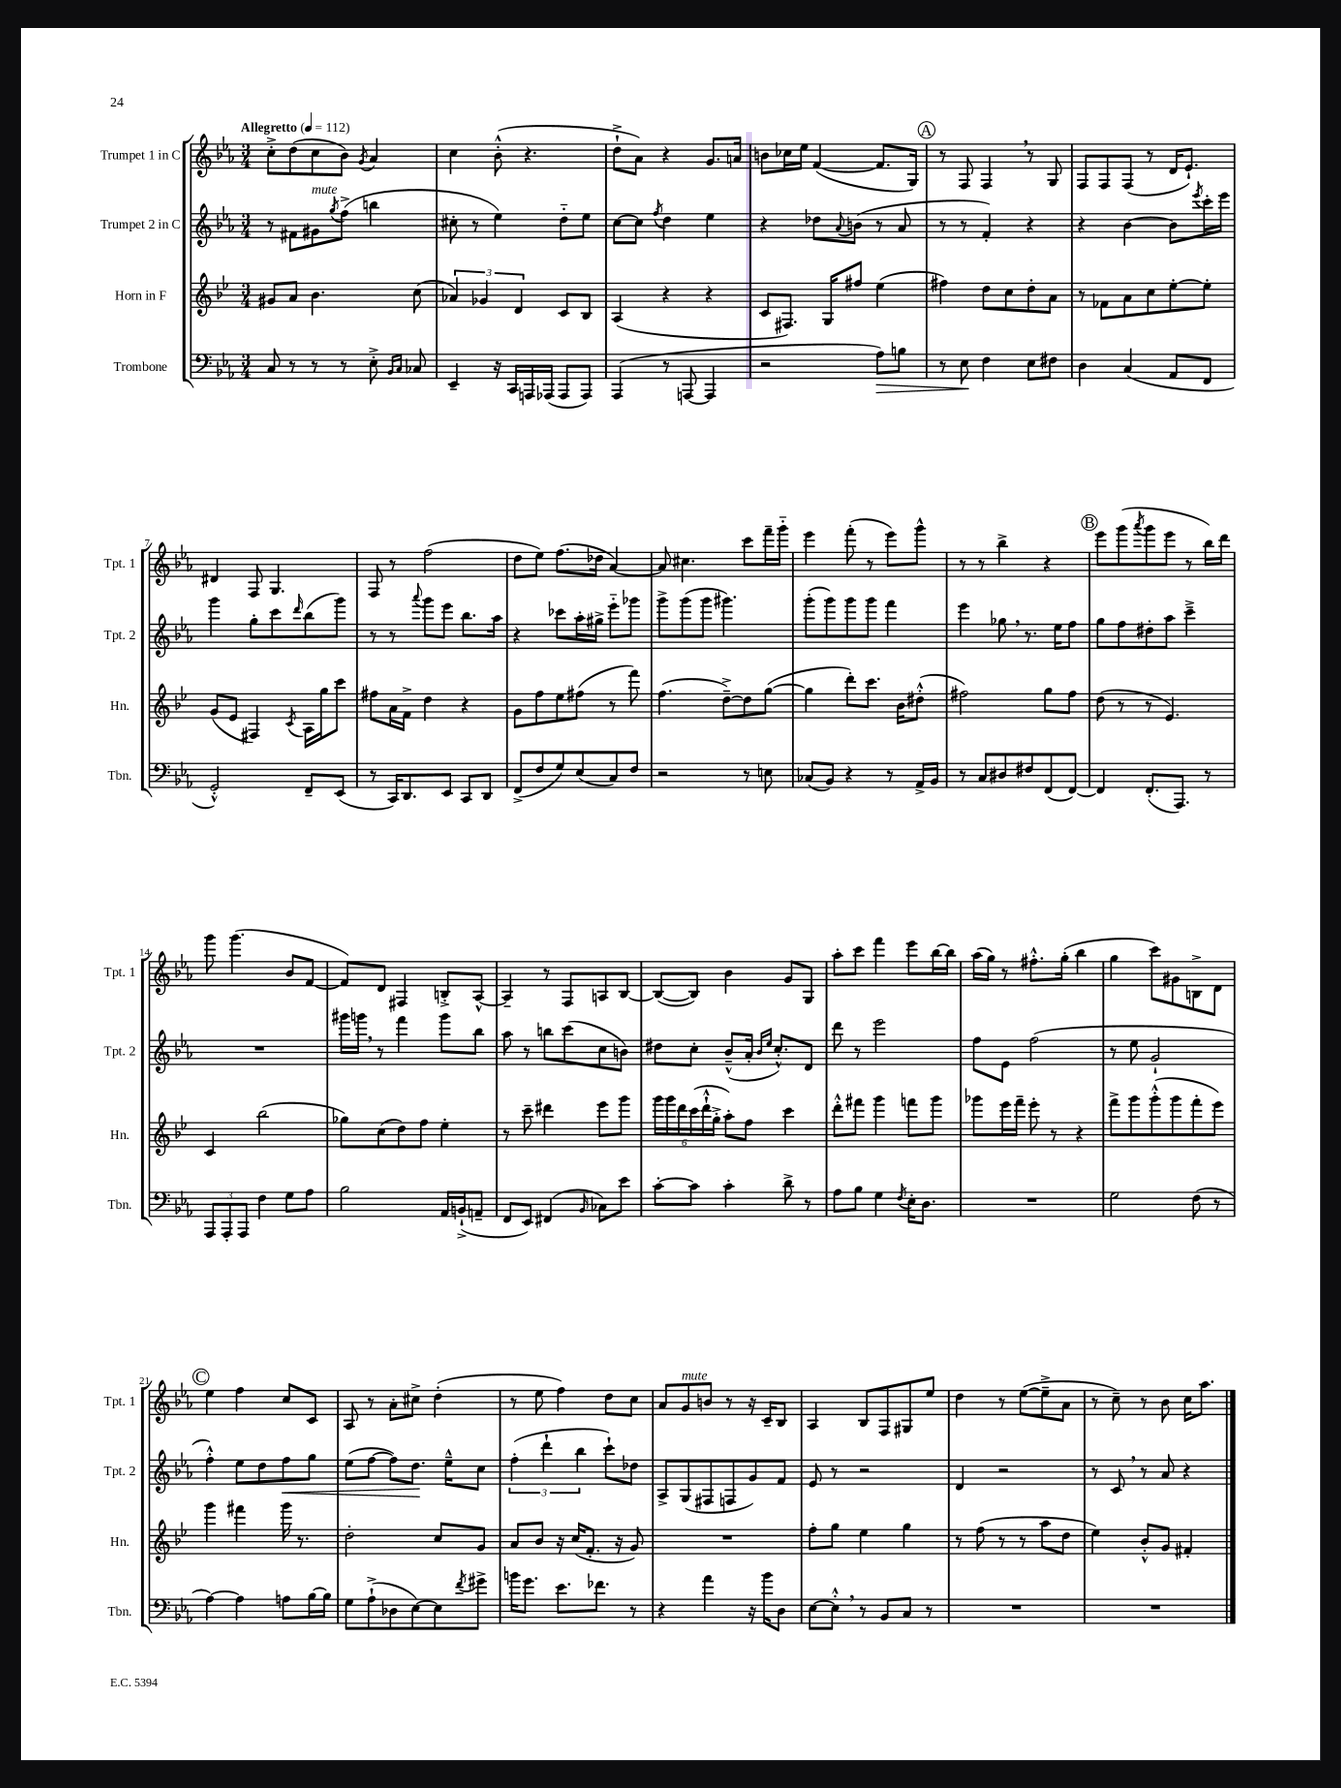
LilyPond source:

<<
\new StaffGroup <<
\new Staff = "s0" \with { instrumentName = "Trumpet 1 in C" shortInstrumentName = "Tpt. 1" } {
    \clef treble \key ees \major \numericTimeSignature \time 3/4 \tempo "Allegretto" 4 = 112
    c''8-.-> d''8( c''8 bes'8) \acciaccatura { g'8 } aes'4 |
    c''4 bes'8-.-^( r4. |
    d''8-!-> aes'8) r4 g'8. a'16 |
    b'8 ces''16 ees''16 f'4~( f'8. g16) |
    \mark \markup { \circle "A" } r8 f8 f4 \breathe r8 g8 |
    f8 f8 f8( r8 d'16 ees'8.-!) |
    dis'4 f8 g4. |
    f8 r8 f''2( |
    d''8 ees''8) f''8.( des''16 aes'4~) |
    aes'8 cis''4. c'''8 f'''16-- g'''16-_ |
    ees'''4 f'''8-.( r8 ees'''8) g'''8-^ |
    r8 r8 bes''4-> r4 |
    \mark \markup { \circle "B" } ees'''8 g'''8( \acciaccatura { aes'''8 } g'''8 ees'''8 r8 bes''16) d'''16 |
    g'''8 g'''4.( bes'8 f'8~ |
    f'8) d'8 fis4 b8-.-> aes8~-^ |
    aes4-- r8 f8 a8 bes8~ |
    bes8~( bes8) bes'4 g'8 g8 |
    aes''8-. c'''8 f'''4 ees'''8 bes''16~ bes''16 |
    aes''16( g''16) r8 fis''8.-.-^ g''16-.( bes''4 |
    g''4 c'''8) gis'8 b8-> d'8 |
    \mark \markup { \circle "C" } ees''4 f''4 c''8 c'8 |
    aes8 r8 aes'8-. cis''8-> d''4-.( |
    r8 ees''8 f''4) d''8 c''8 |
    aes'8 g'8^\markup { \italic "mute" } b'8 r8 r16 c'16-- bes8 |
    aes4 bes8 f8 gis8 ees''8 |
    d''4 r8 ees''8~( ees''8---> aes'8 |
    r8 c''8--) r8 bes'8 c''16 aes''8. \bar "|." |
}
\new Staff = "s1" \with { instrumentName = "Trumpet 2 in C" shortInstrumentName = "Tpt. 2" } {
    \clef treble \key ees \major \numericTimeSignature \time 3/4
    r8 fis'8 gis'8^\markup { \italic "mute" } \acciaccatura { g''8 } f''8->( b''4 |
    cis''8-. r8 ees''4) d''8-_ ees''8 |
    c''8~ c''8 \acciaccatura { f''8 } d''4 ees''4 |
    r4 des''8 \appoggiatura { aes'8 } b'8( r8 aes'8 |
    \mark \markup { \circle "A" } r8 r8 f'4-.) r4 |
    r4 bes'4~ bes'8 \acciaccatura { ees'''8 } c'''16-. ees'''16 |
    g'''4 g''8-. c'''8 \grace { d'''16 } bes''8( g'''8) |
    r8 r8 \appoggiatura { aes'''8 } g'''8 ees'''8 bes''8. aes''16 |
    r4 ces'''8 aes''16-. gis''16-> ees'''8-_ ges'''8 |
    g'''8-> g'''8( g'''8 gis'''4.) |
    g'''8-.( g'''8) g'''8 g'''8 f'''4 |
    ees'''4 ges''8 \breathe r8. ees''16 f''8 |
    \mark \markup { \circle "B" } g''8 f''8 dis''8-. aes''8 c'''4---> |
    R2. |
    gis'''16 g'''16 \breathe r8 f'''4 g'''8 bes''8 |
    aes''8 r8 b''8 c'''8( c''8 b'8) |
    dis''8 c''8-. bes'8---^( aes'16-. \grace { bes'16 ees''16 } c''8.-.-^) d'8 |
    d'''8 r8 ees'''2 |
    f''8 ees'8 f''2( |
    r8 ees''8 g'2-! |
    \mark \markup { \circle "C" } f''4-.-^) ees''8 d''8 f''8\< g''8 |
    ees''8( f''8~ f''8) d''8.\! ees''16---^ c''8 |
    \tuplet 3/2 { f''4-.( d'''4-! bes''4 } c'''8-!) des''8 |
    aes8-> g8( fis8 f8 g'8) f'8 |
    ees'8 r8 r2 |
    d'4 r2 |
    r8 c'8 \breathe r8 aes'8 r4 \bar "|." |
}
\new Staff = "s2" \with { instrumentName = "Horn in F" shortInstrumentName = "Hn." } {
    \clef treble \key bes \major \numericTimeSignature \time 3/4
    gis'8 a'8 bes'4. c''8( |
    \tuplet 3/2 { aes'4) ges'4 d'4 } c'8 bes8 |
    a4( r4 r4 |
    c'8 fis8.) g16 fis''8 ees''4( |
    \mark \markup { \circle "A" } fis''4) d''8 c''8 d''8-. a'8 |
    r8 fes'8 a'8 c''8 ees''8~-. ees''8-. |
    g'8( ees'8 fis4) \acciaccatura { c'8 } a16 g''16 c'''8 |
    fis''8 a'16 f'16-> d''4 r4 |
    g'8 f''8 ees''8 fis''8( r8 f'''8) |
    f''4.( d''8~--->) d''8 g''8~( |
    g''4 d'''8-.) c'''8. bes'16 dis''8-.-^( |
    fis''2) g''8 fis''8 |
    \mark \markup { \circle "B" } d''8( r8 r8 ees'4.) |
    c'4 bes''2( |
    ges''8) c''8( d''8) f''8 ees''4-. |
    r8 c'''8-- dis'''4 ees'''8 g'''8 |
    \tuplet 6/4 { g'''16 g'''16 d'''16 c'''16( d'''16-!-^ g''16-.-> } a''8-.) f''8 c'''4 |
    d'''8-.-^ fis'''8 g'''4 f'''8 g'''8 |
    ges'''8 ees'''16 f'''16-- ees'''8-. r8 r4 |
    f'''8-> g'''8 g'''8-.-^( g'''8 f'''8-. ees'''8) |
    \mark \markup { \circle "C" } g'''4 fis'''4 g'''16 r8. |
    d''2-. c''8 g'8 |
    a'8 bes'8 r16 c''16( f'8.-. r16 g'8) |
    R2. |
    f''8-. g''8 ees''4 g''4 |
    r8 f''8( r8 r8 a''8 d''8 |
    ees''4) bes'8-.-^ g'8 fis'4-. \bar "|." |
}
\new Staff = "s3" \with { instrumentName = "Trombone" shortInstrumentName = "Tbn." } {
    \clef bass \key ees \major \numericTimeSignature \time 3/4
    c8 r8 r8 r8 ees8-.-> \grace { bes,16 c16 } ces8 |
    ees,4-- r16 c,16 a,,16 aes,,16( aes,,8 aes,,8) |
    aes,,4( r8 a,,8~ a,,4 |
    r2 aes8\>) b8 |
    \mark \markup { \circle "A" } r8 ees8\! f4 ees8 fis8 |
    d4 c4( aes,8 f,8 |
    g,2-.-^) f,8-- ees,8( |
    r8 c,16) d,8. ees,8 c,8 d,8 |
    f,8->( f8 g8) ees8( c8) f8 |
    r2 r8 e8 |
    ces8( bes,8) r4 r8 aes,16-> bes,16 |
    r8 c8 dis8 fis8 f,8( f,8~) |
    \mark \markup { \circle "B" } f,4 f,8.-.( aes,,8.) r8 |
    \tuplet 3/2 { aes,,8 aes,,8-. aes,,8 } f4 g8 aes8 |
    bes2 aes,16 b,16-!->( a,8-- |
    f,8 ees,8) fis,4( \grace { bes,16 } ces8) ees'8 |
    c'8~-. c'8 c'4-. d'8-> r8 |
    aes8 bes8 g4 \acciaccatura { f8 } ees16-. d8. |
    R2. |
    g2 f8( r8 |
    \mark \markup { \circle "C" } aes4~) aes4 a8 bes16~ bes16 |
    g8 aes8-!->( des8 ees8~) ees8 \acciaccatura { f'8 } gis'8-> |
    b'16 g'8. ees'8. fes'8. r8 |
    r4 aes'4 r16 bes'16 d8 |
    ees8~ ees8-.-^ \breathe r8 bes,8 c8 r8 |
    R2. |
    R2. \bar "|." |
}
>>
>>
